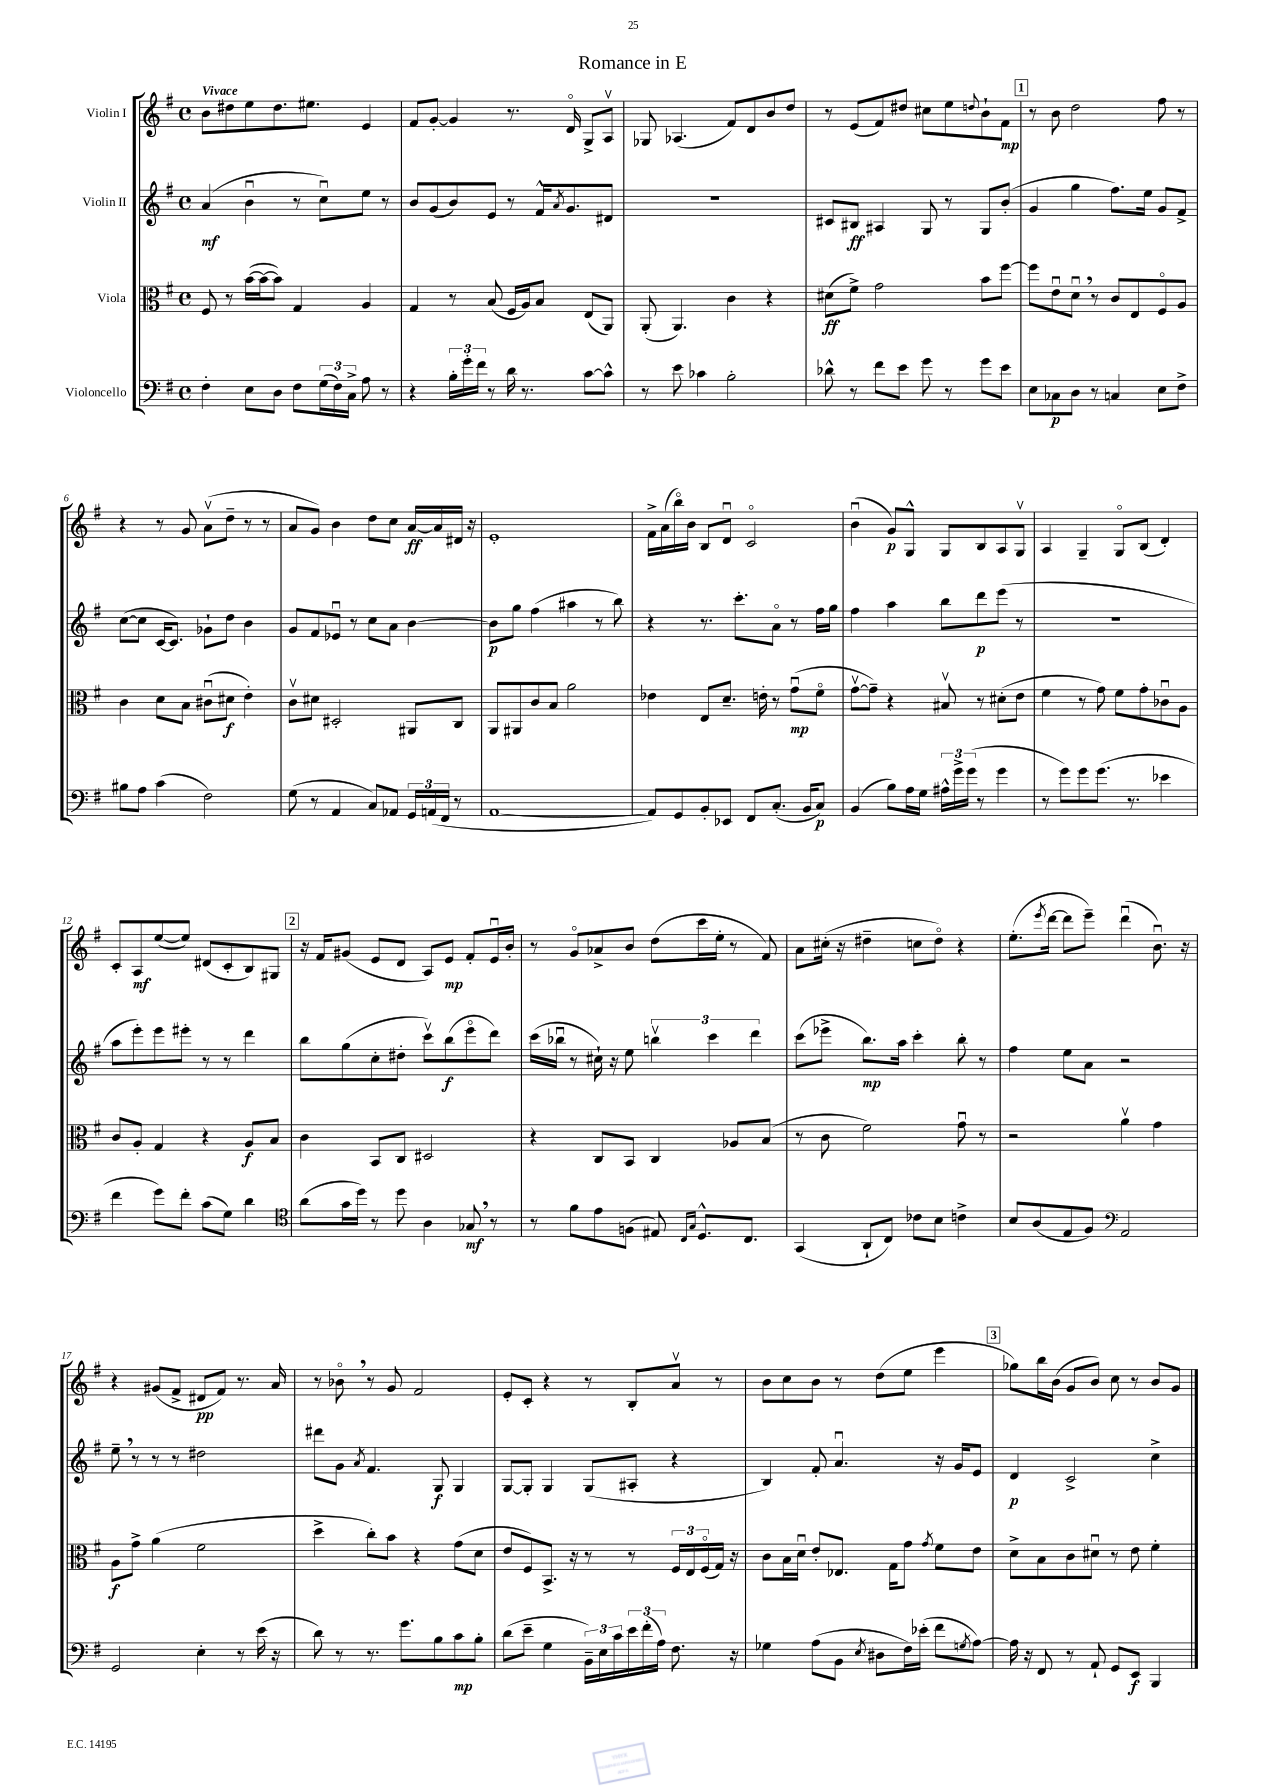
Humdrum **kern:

**kern	**dynam	**kern	**dynam	**kern	**dynam	**kern	**dynam
*part4	*part4	*part3	*part3	*part2	*part2	*part1	*part1
*staff4	*staff4	*staff3	*staff3	*staff2	*staff2	*staff1	*staff1
*I"Violoncello	*	*I"Viola	*	*I"Violin II	*	*I"Violin I	*
*clefF4	*	*clefC3	*	*clefG2	*	*clefG2	*
*k[f#]	*	*k[f#]	*	*k[f#]	*	*k[f#]	*
*M4/4	*	*M4/4	*	*M4/4	*	*M4/4	*
*met(c)	*	*met(c)	*	*met(c)	*	*met(c)	*
=1	=1	=1	=1	=1	=1	=1	=1
!	!	!	!	!	!	!LO:TX:a:B:t=Vivace	!
4F#'\	.	8F#/	.	(4a/	mf	8b\L	.
.	.	8r	.	.	.	8dd#X\	.
8E\L	.	([16b\LL	.	4bu\	.	8ee\	.
.	.	16b\J_	.	.	.	.	.
8D\J	.	8b\J])	.	.	.	8.dd#\	.
8F#\L	.	4G/	.	8r	.	.	.
.	.	.	.	.	.	8.ee#X\J	.
(24G\L	.	.	.	8ccu\L)	.	.	.
24F#\)	.	.	.	.	.	.	.
24C^\JJ	.	.	.	.	.	.	.
8A\	.	4A/	.	8ee\J	.	4e/	.
8r	.	.	.	8r	.	.	.
=2	=2	=2	=2	=2	=2	=2	=2
4r	.	4G/	.	8b/L	.	8f#/L	.
.	.	.	.	(8g/	.	[8g'/J	.
24B'\LL	.	8r	.	8b/)	.	4g/]	.
24g'\	.	.	.	.	.	.	.
24f#\JJ	.	.	.	.	.	.	.
8r	.	(8B/	.	8e/J	.	.	.
16d\	.	16F#/LL	.	8r	.	8.r	.
8.r	.	16A/J)	.	.	.	.	.
.	.	8B/J	.	16f#^^/KL	.	.	.
.	.	.	.	8qa/	.	.	.
.	.	.	.	8.g/	.	16d/	.
[8c\L	.	(8E/L	.	.	.	8G^/L	.
8c^^\J]	.	8AA/J)	.	8d#X/J	.	8Av/J	.
=3	=3	=3	=3	=3	=3	=3	=3
8r	.	(8AA'/	.	1r	.	8G-X/	.
8e\	.	4.AA/)	.	.	.	(4.A-X/	.
4c-X\	.	.	.	.	.	.	.
2B'\	.	4c\	.	.	.	8f#/L)	.
.	.	.	.	.	.	8d/	.
.	.	4r	.	.	.	8b/	.
.	.	.	.	.	.	8dd/J	.
=4	=4	=4	=4	=4	=4	=4	=4
8d-X^^\	.	(8d#X\L	ff	8c#X/L	.	8r	.
8r	.	8f#^\J)	.	8B#X/J	ff	(8e/L	.
8f#\L	.	2g\	.	4A#X/	.	8f#/)	.
8e\J	.	.	.	.	.	8dd#X/J	.
8g\	.	.	.	8G/	.	8cc#X\L	.
8r	.	.	.	8r	.	8ee\	.
.	.	.	.	.	.	8qqddn/	.
8g\L	.	8b\L	.	8G/L	.	8b`\	.
8e\J	.	[8ff#\J	.	(8b'/J	.	8f#\J	mp
!!LO:REH:place=s1:t=1
=5	=5	=5	=5	=5	=5	=5	=5
8E\L	.	8ff#\L]	.	4g/	.	8r	.
8C-X\	p	8eu\	.	.	.	8b\	.
8D\J	.	8du,\J	.	4gg\	.	2dd\	.
8r	.	8r	.	.	.	.	.
4Cn/	.	8c/L	.	8.ff#\L)	.	.	.
.	.	8E/	.	.	.	.	.
.	.	.	.	16ee\Jk	.	.	.
8E\L	.	8F#/	.	8g/L	.	8ff#\	.
8F#^\J	.	8A/J	.	8f#^/J	.	8r	.
!!LO:LB:g=z
=6	=6	=6	=6	=6	=6	=6	=6
8B#X\L	.	4c\	.	([8cc\L	.	4r	.
8A\J	.	.	.	8cc\J]	.	.	.
(4c\	.	8d\L	.	[16c/KL	.	8r	.
.	.	.	.	8.c/J])	.	.	.
.	.	8B\J	.	.	.	8g/	.
2F#\)	.	(8c#Xu\L	.	8g-X`\L	.	(8av\L	.
.	.	8d#X\J	f	8dd\J	.	8dd~\J	.
.	.	4e'\)	.	4b\	.	8r	.
.	.	.	.	.	.	8r	.
=7	=7	=7	=7	=7	=7	=7	=7
(8G\	.	8cv\L	.	8g/L	.	8a/L	.
8r	.	8d#X\J	.	8f#/	.	8g/J)	.
4AA/	.	2D#X'/	.	8e-Xu/J	.	4b\	.
.	.	.	.	8r	.	.	.
8C/L)	.	.	.	8cc\L	.	8dd\L	.
8AA-X/J	.	.	.	8a\J	.	8cc\J	.
24GG/LL	.	8AA#X/L	.	[4b\	.	[16a/LL	ff
(24AAn/	.	.	.	.	.	.	.
.	.	.	.	.	.	16a/]	.
24FF#/JJ	.	.	.	.	.	.	.
8r	.	8C/J	.	.	.	16d#X/JJ	.
.	.	.	.	.	.	16r	.
=8	=8	=8	=8	=8	=8	=8	=8
[1AA	.	8AA/L	.	8b\L]	p	1e'	.
.	.	8AA#X/	.	8gg\J	.	.	.
.	.	8c/	.	(4ff#\	.	.	.
.	.	8B/J	.	.	.	.	.
.	.	2a\	.	4aa#X\	.	.	.
.	.	.	.	8r	.	.	.
.	.	.	.	8bb\)	.	.	.
=9	=9	=9	=9	=9	=9	=9	=9
8AA/L])	.	4e-X\	.	4r	.	16f#^\LL	.
.	.	.	.	.	.	(16a\	.
8GG/	.	.	.	.	.	16bb\)	.
.	.	.	.	.	.	16b\JJ	.
8BB'/	.	8E/L	.	8.r	.	8B/L	.
8EE-X/J	.	8.d~/J	.	.	.	8du/J	.
.	.	.	.	8.ccc'\L	.	.	.
8FF#/L	.	.	.	.	.	2c/	.
.	.	16en'\	.	.	.	.	.
(8.C'/J	.	8r	.	8a\J	.	.	.
.	.	(8gu\L	mp	8r	.	.	.
16BB/KL	.	.	.	.	.	.	.
8C/J)	p	8f#\J	.	16ff#\LL	.	.	.
.	.	.	.	16gg\JJ	.	.	.
=10	=10	=10	=10	=10	=10	=10	=10
(4BB/	.	[8gv\L	.	4ff#\	.	(4bu\	.
.	.	8g~\J])	.	.	.	.	.
8B\L)	.	4r	.	4aa\	.	8g/L)	p
16A\L	.	.	.	.	.	8G^^/J	.
16G\JJ	.	.	.	.	.	.	.
24A#X^^\LL	.	8B#Xv/	.	8bb\L	.	8G/L	.
24g^\	.	.	.	.	.	.	.
(24g\JJ	.	.	.	.	.	.	.
8r	.	8r	.	8ddd\	p	8B/	.
4g\	.	(8d#X'\L	.	(8eee\J	.	8A/	.
.	.	8e\J	.	8r	.	8Gv/J	.
=11	=11	=11	=11	=11	=11	=11	=11
8r	.	4f#\	.	1r	.	4A/	.
8g\L)	.	.	.	.	.	.	.
8g\	.	8r	.	.	.	4G~/	.
(8.g\J	.	8g\)	.	.	.	.	.
.	.	8f#\L	.	.	.	8G/L	.
8.r	.	.	.	.	.	.	.
.	.	8g'\	.	.	.	(8B/J	.
4e-X\	.	8c-Xu\	.	.	.	4d'/)	.
.	.	8A\J	.	.	.	.	.
!!LO:LB:g=z
=12	=12	=12	=12	=12	=12	=12	=12
4f#\	.	8c/L	.	8aa\L	.	8c'/L	.
.	.	8A'/J	.	8eee'\)	.	8A/	mf
8g\L)	.	4G/	.	8eee\	.	([8ee/	.
8f#'\J	.	.	.	8eee#X'\J	.	8ee/J])	.
(8c\L	.	4r	.	8r	.	(8d#X/L	.
8G\J)	.	.	.	8r	.	8c'/	.
4d\	.	8A/L	f	4ddd\	.	8B/)	.
.	.	8B/J	.	.	.	8G#X/J	.
!!LO:REH:place=s1:t=2
=13	=13	=13	=13	=13	=13	=13	=13
*clefC4	*	*	*	*	*	*	*
(8a\L	.	4c\	.	8bb\L	.	16r	.
.	.	.	.	.	.	16f#/KL	.
16g\L	.	.	.	(8gg\	.	(8g#X/J	.
16dd\JJ)	.	.	.	.	.	.	.
8r	.	8BB/L	.	8cc'\	.	8e/L	.
8dd\	.	8C/J	.	8dd#X'\J	.	8d/J	.
4A\	.	2D#X/	.	8cccv\L)	.	8A/L)	.
.	.	.	.	(8bb\	f	8e/J	mp
8G-X,/	mf	.	.	8eee\	.	8f#'/L	.
8r	.	.	.	8ddd\J)	.	16eu/L	.
.	.	.	.	.	.	16b'/JJ	.
=14	=14	=14	=14	=14	=14	=14	=14
8r	.	4r	.	(16ccc\LL	.	8r	.
.	.	.	.	16bb-Xu\JJ	.	.	.
8f#\L	.	.	.	8r	.	8g/L	.
8e\	.	8C/L	.	16cc#X`\)	.	8a-X^/	.
.	.	.	.	16r	.	.	.
(8Fn\J	.	8BB/J	.	8ee\	.	8b/J	.
8E#X/)	.	4C/	.	6bbnv\	.	(8dd\L	.
16qqC/LL	.	.	.	.	.	.	.
16qqG/JJ	.	.	.	.	.	.	.
8.D^^/L	.	.	.	.	.	16ccc\L	.
.	.	.	.	6ccc\	.	.	.
.	.	.	.	.	.	16ee'\JJ	.
.	.	8A-X/L	.	.	.	8r	.
8.C/J	.	.	.	.	.	.	.
.	.	.	.	6ddd\	.	.	.
.	.	(8B/J	.	.	.	8f#/)	.
=15	=15	=15	=15	=15	=15	=15	=15
(4GG/	.	8r	.	(8ccc\L	.	8a\L	.
.	.	8c\	.	8eee-X^\J	.	(16cc#X'\Jk	.
.	.	.	.	.	.	16r	.
8AA`/L	.	2f#\)	.	8.bb\L)	mp	4dd#X~\	.
8C/J)	.	.	.	.	.	.	.
.	.	.	.	16aa\Jk	.	.	.
8c-X\L	.	.	.	4ccc'\	.	8ccn\L	.
8B\J	.	.	.	.	.	8dd#\J)	.
4cn^\	.	8gu\	.	8bb'\	.	4r	.
.	.	8r	.	8r	.	.	.
=16	=16	=16	=16	=16	=16	=16	=16
8B/L	.	2r	.	4ff#\	.	(8.ee'\L	.
(8A/	.	.	.	.	.	.	.
.	.	.	.	.	.	8qeee/	.
.	.	.	.	.	.	[16ddd\Jk	.
8E/	.	.	.	8ee\L	.	8ddd\L]	.
8F#/J)	.	.	.	8a\J	.	8eee~\J)	.
*clefF4	*	*	*	*	*	*	*
2AA/	.	4av\	.	2r	.	(4dddu\	.
.	.	4g\	.	.	.	8.bu\)	.
.	.	.	.	.	.	16r	.
!!LO:LB:g=z
=17	=17	=17	=17	=17	=17	=17	=17
2GG/	.	8A\L	f	8ee~,\	.	4r	.
.	.	8g^\J	.	8r	.	.	.
.	.	(4a\	.	8r	.	(8g#X/L	.
.	.	.	.	8r	.	8f#^/J	.
4E'\	.	2f#\	.	2dd#X\	.	8d#X/L	pp
.	.	.	.	.	.	8f#/J)	.
8r	.	.	.	.	.	8.r	.
(16e\	.	.	.	.	.	.	.
16r	.	.	.	.	.	16a/	.
=18	=18	=18	=18	=18	=18	=18	=18
8d\)	.	4dd^\	.	8ddd#X\L	.	8r	.
8r	.	.	.	8g\J	.	8b-X,\	.
.	.	.	.	8qa/	.	.	.
8.r	.	8cc'\L)	.	4.f#/	.	8r	.
.	.	8b\J	.	.	.	8g/	.
8.g\L	.	.	.	.	.	.	.
.	.	4r	.	.	.	2f#/	.
8B\	.	.	.	8G/	f	.	.
8c\	mp	(8g\L	.	4G/	.	.	.
8B'\J	.	8d\J	.	.	.	.	.
=19	=19	=19	=19	=19	=19	=19	=19
(8d\L	.	8e/L	.	[8G/L	.	8e'/L	.
8e~\J	.	8F#/)	.	8G'/J]	.	8c'/J	.
4G\	.	8.BB^/J	.	4G/	.	4r	.
.	.	16r	.	.	.	.	.
24BB~\LL)	.	8r	.	(8G/L	.	8r	.
24E\	.	.	.	.	.	.	.
24c\	.	.	.	.	.	.	.
24e\	.	8r	.	8A#X'/J	.	8B'/L	.
(24f#'\	.	.	.	.	.	.	.
24A\JJ)	.	.	.	.	.	.	.
8.F#\	.	24F#/LL	.	4r	.	8av/J	.
.	.	24E/	.	.	.	.	.
.	.	(24F#/	.	.	.	.	.
.	.	16G/JJ)	.	.	.	8r	.
16r	.	16r	.	.	.	.	.
=20	=20	=20	=20	=20	=20	=20	=20
4G-X\	.	8c\L	.	4B/)	.	8b\L	.
.	.	16B\L	.	.	.	8cc\	.
.	.	16du\JJ	.	.	.	.	.
(8A\L	.	8e'/L	.	8f#'/	.	8b\J	.
8BB\J	.	8.E-X/J	.	4.au/	.	8r	.
8qE/	.	.	.	.	.	.	.
8D#X\L	.	.	.	.	.	(8dd\L	.
.	.	16G\KL	.	.	.	.	.
16F#\L)	.	8g\J	.	.	.	8ee\J	.
(16e-X'\JJ	.	.	.	.	.	.	.
.	.	8qg/	.	.	.	.	.
8f#\L	.	8f#\L	.	16r	.	4eee\	.
.	.	.	.	16g/KL	.	.	.
8qGn/	.	.	.	.	.	.	.
[8A\J)	.	8e\J	.	8e/J	.	.	.
!!LO:REH:place=s1:t=3
=21	=21	=21	=21	=21	=21	=21	=21
16A\]	.	8d^\L	.	4d/	p	8gg-X\L)	.
16r	.	.	.	.	.	.	.
8FF#/	.	8B\	.	.	.	16bb\L	.
.	.	.	.	.	.	(16b\JJ	.
8r	.	8c\	.	2c^/	.	8g/L	.
8AA`/	.	8d#Xu\J	.	.	.	8b/J)	.
8GG/L	.	8r	.	.	.	8cc\	.
8EE/J	f	8e\	.	.	.	8r	.
4BBB/	.	4f#'\	.	4cc^\	.	8b/L	.
.	.	.	.	.	.	8g/J	.
==	==	==	==	==	==	==	==
*-	*-	*-	*-	*-	*-	*-	*-
